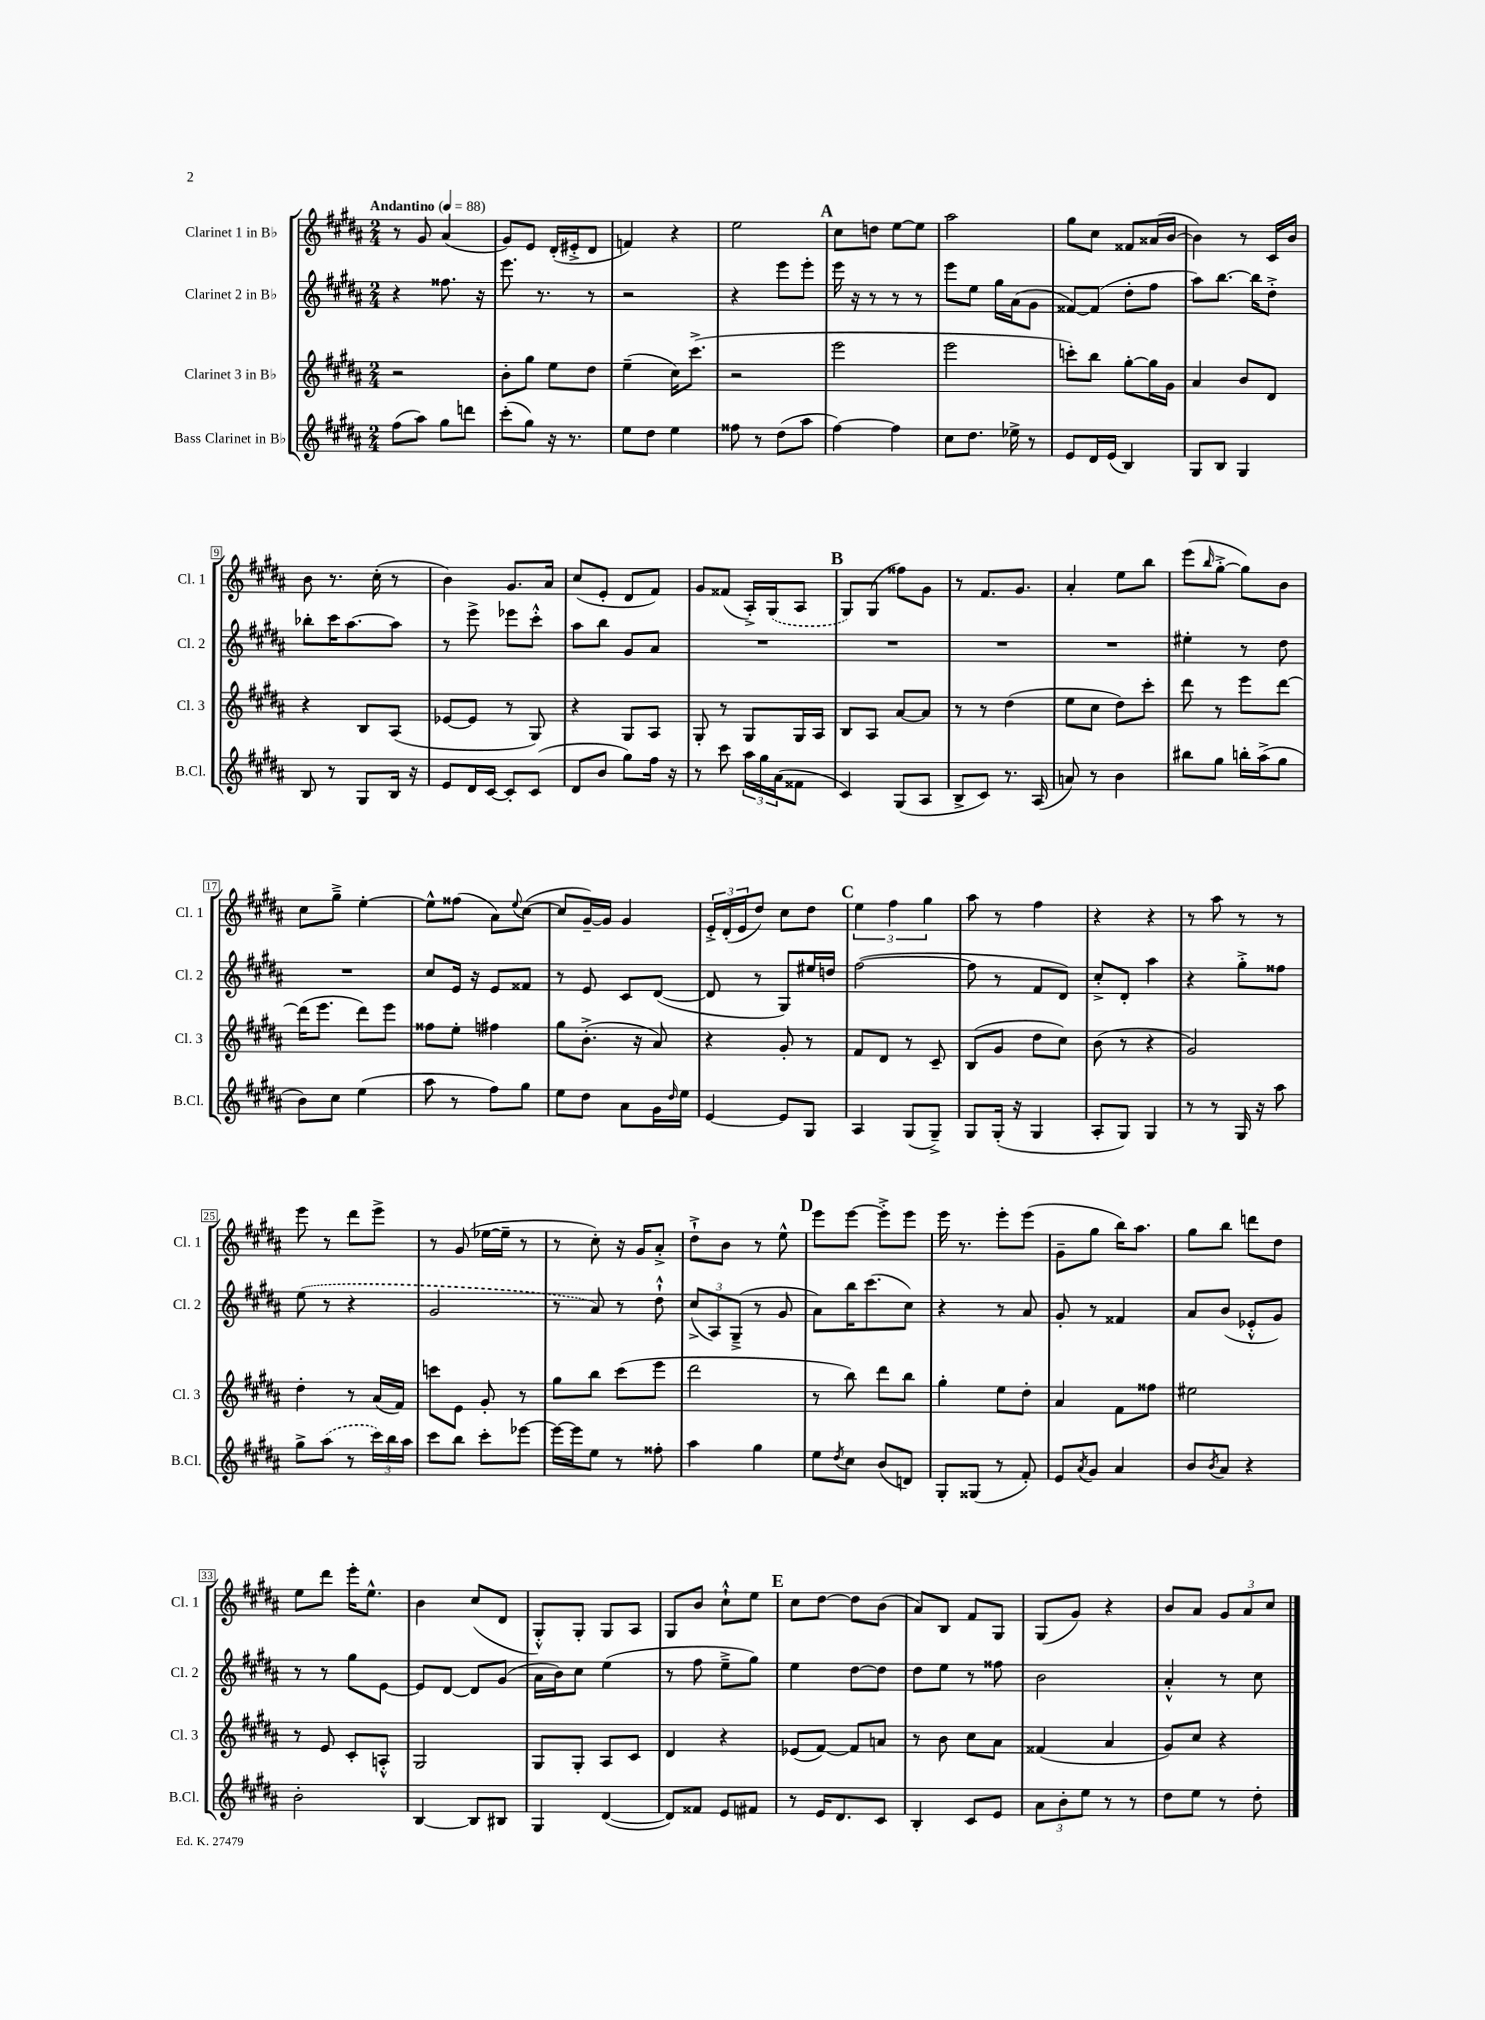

**kern	**kern	**kern	**kern
*part4	*part3	*part2	*part1
*staff4	*staff3	*staff2	*staff1
*I"Bass Clarinet in B♭	*I"Clarinet 3 in B♭	*I"Clarinet 2 in B♭	*I"Clarinet 1 in B♭
*I'B.Cl.	*I'Cl. 3	*I'Cl. 2	*I'Cl. 1
*clefG2	*clefG2	*clefG2	*clefG2
*k[f#c#g#d#a#]	*k[f#c#g#d#a#]	*k[f#c#g#d#a#]	*k[f#c#g#d#a#]
*M2/4	*M2/4	*M2/4	*M2/4
*MM88	*MM88	*MM88	*MM88
=1	=1	=1	=1
!	!	!	!LO:TX:a:B:t=Andantino
(8ff#\L	2r	4r	8r
8aa#\J)	.	.	8g#/
8gg#\L	.	8.ff##X\	(4a#/
8dddn\J	.	.	.
.	.	16r	.
=2	=2	=2	=2
(8ccc#'\L	8b'\L	8.eee\	8g#/L)
8gg#\J)	8gg#\J	.	8e/J
.	.	8.r	.
16r	8ee\L	.	(16d#'/LL
8.r	.	.	16e#X'^/J
.	8dd#\J	8r	8d#/J
=3	=3	=3	=3
8ee\L	(4ee~\	2r	4fn/)
8dd#\J	.	.	.
4ee\	16cc#\KL)	.	4r
.	(8.ccc#^\J	.	.
=4	=4	=4	=4
8ff##X\	2r	4r	2ee\
8r	.	.	.
(8dd#\L	.	8eee\L	.
8aa#\J	.	8eee'\J	.
!!LO:REH:place=s1:t=A
=5	=5	=5	=5
[4ff#\)	2eee\	16eee\	8cc#\L
.	.	16r	.
.	.	8r	8ddn\J
4ff#\]	.	8r	[8ee\L
.	.	8r	8ee\J]
=6	=6	=6	=6
8cc#\L	2eee\	8eee\L	2aa#\
8.dd#\J	.	8ee\J	.
.	.	16gg#\LL	.
16ee-X^\	.	(16a#\J	.
8r	.	8g#\J	.
=7	=7	=7	=7
8e/L	8cccn'\L)	[8f##X/L)	8gg#\L
16d#/L	8bb\J	(8f##/J]	8cc#\J
(16e/JJ	.	.	.
4B/)	[8gg#'\L	8dd#'\L	8f##X/L
.	16gg#\L]	8ff#\J	(16a##X/L
.	16g#\JJ	.	[16b/JJ
=8	=8	=8	=8
8G#/L	4a#/	8aa#\L)	4b\])
8B/J	.	[8.bb\J	.
4G#/	8b/L	.	8r
.	.	16bb\KL]	.
.	8d#/J	8dd#'^\J	16c#/LL
.	.	.	16b/JJ
!!LO:LB:g=z
=9	=9	=9	=9
8B/	4r	8bb-X'\L	8b\
8r	.	16ccc#\K	8.r
.	.	[8.aa#\	.
8G#/L	8B/L	.	.
.	.	.	(16cc#'\
16B/Jk	(8A#/J	8aa#\J]	8r
16r	.	.	.
=10	=10	=10	=10
8e/L	[8e-X/L	8r	4b\)
16d#/L	8e-/J]	8eee^\	.
[16c#/JJ	.	.	.
8c#'/L]	8r	8eee-X\L	8.g#/L
(8c#/J	8G#/)	8ccc#'^^\J	.
.	.	.	16a#/Jk
=11	=11	=11	=11
8d#/L	4r	8aa#\L	(8cc#/L
8b/J	.	8bb\J	8e'/J
8gg#\L)	8G#/L	8g#/L	8d#/L
16ff#\Jk	8A#/J	8a#/J	8f#/J)
16r	.	.	.
=12	=12	=12	=12
8r	8G#'/	2r	8g#/L
8ccc#\	8r	.	(8f##X/J
24aa#\LL	8G#/L	.	16A#'^/LL)
24gg#\	.	.	.
.	.	.	(16G#/J
(24a#\J	.	.	.
8f##X\J	16G#/L	.	8A#/J
.	16A#/JJ	.	.
!!LO:REH:place=s1:t=B
=13	=13	=13	=13
4c#/)	8B/L	2r	8G#/L)
.	8A#/J	.	(8G#/J
(8G#/L	[8a#/L	.	8ff##X\L)
8A#/J	8a#/J]	.	8g#\J
=14	=14	=14	=14
8B^/L	8r	2r	8r
8c#/J)	8r	.	8.f#/L
8.r	(4dd#\	.	.
.	.	.	8.g#/J
(16A#/	.	.	.
=15	=15	=15	=15
8an/)	8ee\L	2r	4a#'/
8r	8cc#\J	.	.
4b\	8dd#\L)	.	8ee\L
.	8ccc#'\J	.	8bb\J
=16	=16	=16	=16
8bb#X\L	8ddd#\	4ee#X'\	(8eee\L
.	.	.	16qqbb/
8gg#\J	8r	.	[8gg#'^\J
16bbn'\LL	8eee\L	8r	8gg#\L])
(16aa#^\J	.	.	.
8gg#\J	[8ddd#\J	8dd#\	8b\J
!!LO:LB:g=z
=17	=17	=17	=17
8b\L)	(16ddd#\KL]	2r	8cc#\L
.	8.eee\J	.	.
8cc#\J	.	.	8gg#~^\J
(4ee\	8ddd#\L)	.	[4ee'\
.	8eee\J	.	.
=18	=18	=18	=18
8aa#\	8ff##X\L	8cc#/L	8ee^^\L]
8r	8ee'\J	16e/Jk	(8ff##X\J
.	.	16r	.
8ff#\L)	4ff#X\	8e/L	8a#\L)
.	.	.	8qqee/
8gg#\J	.	8f##X/J	([8cc#\J
=19	=19	=19	=19
8ee\L	8gg#\L	8r	8cc#/L]
8dd#\J	(8.b'^\J	8e/	[16g#~/L)
.	.	.	16g#/JJ]
8a#\L	.	8c#/L	4g#/
.	16r	.	.
16g#\L	8a#/)	([8d#/J	.
16qqdd#/	.	.	.
16ee\JJ	.	.	.
=20	=20	=20	=20
[4e/	4r	8d#/]	24e'^/LL
.	.	.	(24d#'/
.	.	.	24e/J
.	.	8r	8dd#/J)
8e/L]	8g#'/	8G#/L)	8cc#\L
8G#/J	8r	16ee#X/L	8dd#\J
.	.	16ddn/JJ	.
!!LO:REH:place=s1:t=C
=21	=21	=21	=21
4A#/	8f#/L	([2ff#\	6ee\
.	8d#/J	.	.
.	.	.	6ff#\
(8G#/L	8r	.	.
.	.	.	6gg#\
8G#~^/J)	8c#~/	.	.
=22	=22	=22	=22
8G#/L	(8B/L	8ff#\]	8aa#\
(16G#'/Jk	8g#/J	8r	8r
16r	.	.	.
4G#/	8dd#\L	8f#/L	4ff#\
.	8cc#\J)	8d#/J)	.
=23	=23	=23	=23
8A#'/L	(8b\	8cc#'^/L	4r
8G#/J)	8r	8d#'/J	.
4G#/	4r	4aa#\	4r
=24	=24	=24	=24
8r	2g#/)	4r	8r
8r	.	.	8aa#\
16G#/	.	8gg#'^\L	8r
16r	.	.	.
8aa#\	.	8ff##X\J	8r
!!LO:LB:g=z
=25	=25	=25	=25
8gg#^\L	4dd#'\	(8ee\	8eee\
(8aa#\J	.	8r	8r
8r	8r	4r	8ddd#\L
24ccc#\LL)	(16a#/LL	.	8eee^\J
24bb\	.	.	.
.	16f#/JJ)	.	.
24aa#\JJ	.	.	.
=26	=26	=26	=26
8ccc#\L	8cccn\L	2g#/	8r
8bb\J	8e\J	.	(8g#/
8ccc#'\L	8g#'/	.	[16ee-X\LL
.	.	.	16ee-~\JJ]
[8eee-X\J	8r	.	8r
=27	=27	=27	=27
16eee-\LL_	8gg#\L	8r	8r
16eee-\J]	.	.	.
8ee\J	8bb\J	8a#/)	8cc#'\)
8r	(8ccc#\L	8r	16r
.	.	.	16g#/KL
8ff##X'\	8eee\J	8dd#`^^\	8a#'^/J
=28	=28	=28	=28
4aa#\	2ddd#\	(12cc#^/L	8dd#`^\L
.	.	12A#/)	.
.	.	.	8b\J
.	.	(12G#~^/J	.
4gg#\	.	8r	8r
.	.	8g#/	8ee^^\
!!LO:REH:place=s1:t=D
=29	=29	=29	=29
8ee\L	8r	8a#\L)	8eee\L
8qdd#/	.	.	.
8cc#\J	8bb\)	16bb\K	[8eee\J
.	.	(8.ccc#\	.
(8b/L	8ddd#\L	.	8eee'^\L]
8dn/J)	8bb\J	8cc#\J)	8eee\J
=30	=30	=30	=30
8G#'/L	4gg#'\	4r	16eee\
.	.	.	8.r
(8G##X/J	.	.	.
8r	8ee\L	8r	8eee'\L
8f#'/)	8dd#'\J	8a#/	(8eee\J
=31	=31	=31	=31
8e/L	4a#/	8g#'/	8g#~\L
8qa#/	.	.	.
8g#/J	.	8r	8gg#\J
4a#/	8f#\L	4f##X/	16bb\KL)
.	.	.	8.aa#\J
.	8ff##X\J	.	.
=32	=32	=32	=32
8b/L	2ee#X\	8a#/L	8gg#\L
8qb/	.	.	.
8a#/J	.	(8b/J	8bb\J
4r	.	8e-X'^^/L	8dddn\L
.	.	8g#/J)	8dd#\J
!!LO:LB:g=z
=33	=33	=33	=33
2b'\	8r	8r	8ee\L
.	8e/	8r	8ddd#\J
.	8c#'/L	8gg#\L	16eee'\KL
.	.	.	8.ee^^\J
.	8An'^^/J	[8e\J	.
=34	=34	=34	=34
[4B/	2G#/	8e/L]	4b\
.	.	[8d#/J	.
8B/L]	.	8d#/L]	(8cc#/L
8B#X/J	.	(8g#/J	8d#/J
=35	=35	=35	=35
4G#/	8G#/L	16a#\LL	8G#'^^/L)
.	.	16b\J)	.
.	8G#'/J	8cc#\J	8G#'/J
([4d#/	8A#/L	(4ee\	8G#/L
.	8c#/J	.	8A#/J
=36	=36	=36	=36
8d#/L])	4d#/	8r	8G#/L
8f##X/J	.	8ff#\	8b/J
8e/L	4r	8ee~^\L	8cc#`^^\L
8f#X/J	.	8gg#\J)	8ee\J
!!LO:REH:place=s1:t=E
=37	=37	=37	=37
8r	(8e-X/L	4ee\	8cc#\L
16e/KL	[8f#/J)	.	[8dd#\J
8.d#/	.	.	.
.	8f#/L]	[8dd#\L	8dd#\L]
8c#/J	8an/J	8dd#\J]	(8b\J
=38	=38	=38	=38
4B'/	8r	8dd#\L	8a#/L)
.	8b\	8ee\J	8B/J
8c#/L	8cc#\L	8r	8f#/L
8e/J	8a#\J	8ff##X\	8G#/J
=39	=39	=39	=39
12a#\L	(4f##X/	2b\	(8G#/L
12b'\	.	.	.
.	.	.	8g#/J)
12ee\J	.	.	.
8r	4a#/	.	4r
8r	.	.	.
=40	=40	=40	=40
8dd#\L	8g#/L)	4a#'^^/	8b/L
8ee\J	8cc#/J	.	8a#/J
8r	4r	8r	12g#/L
.	.	.	12a#/
8dd#'\	.	8cc#\	.
.	.	.	12cc#/J
==	==	==	==
*-	*-	*-	*-
